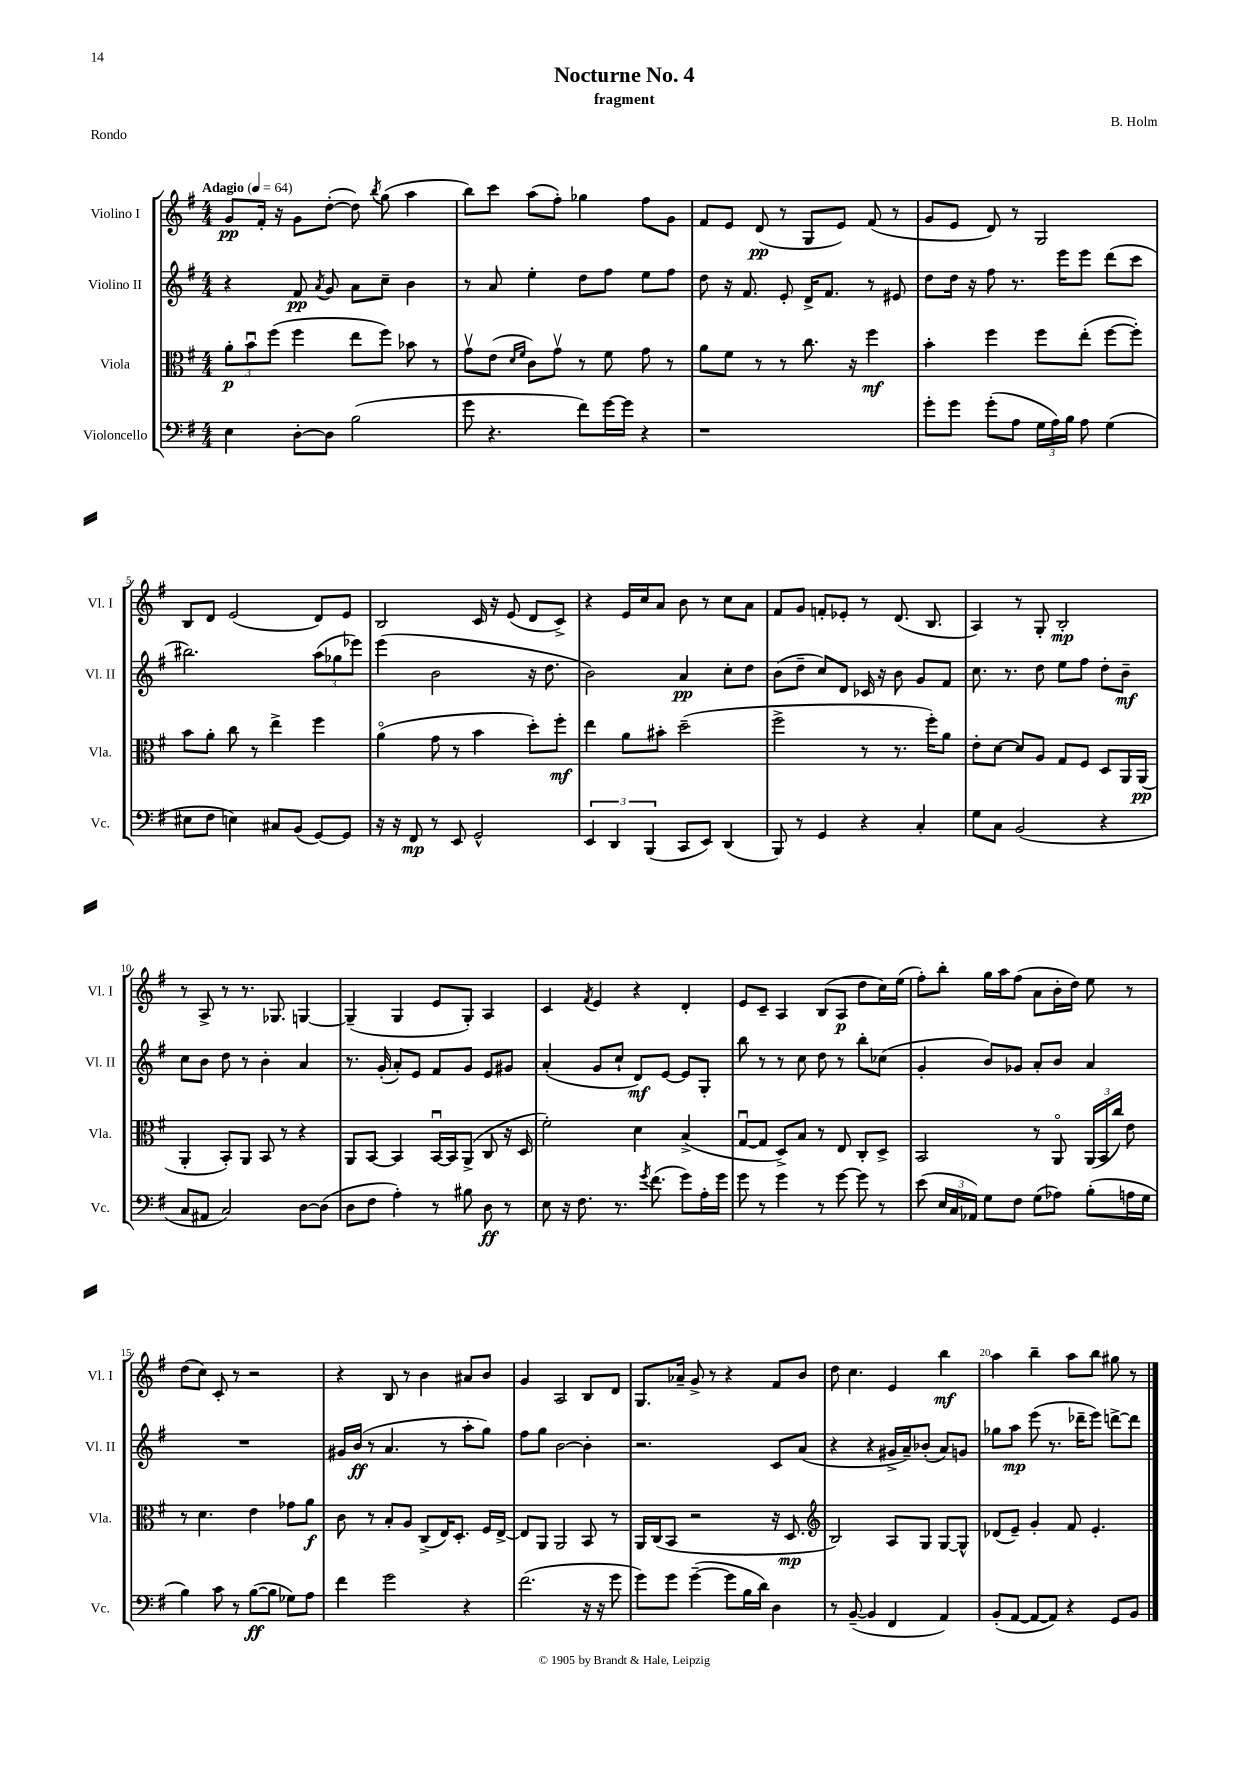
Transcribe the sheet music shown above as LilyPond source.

\header { title = "Nocturne No. 4" composer = "B. Holm" subtitle = "fragment" piece = "Rondo" }
<<
\new StaffGroup <<
\new Staff = "s0" \with { instrumentName = "Violino I" shortInstrumentName = "Vl. I" } {
    \clef treble \key g \major \numericTimeSignature \time 4/4 \tempo "Adagio" 4 = 64
    \autoBeamOff g'8[\pp fis'16]-. r16 g'8[ d''8]~-.( d''8) \acciaccatura { b''8 } g''8( a''4 |
    b''8[) c'''8] a''8[( fis''8]-.) ges''4 fis''8[ g'8] |
    fis'8[ e'8] d'8\pp( r8 g8[ e'8]) fis'8( r8 |
    g'8[ e'8] d'8) r8 g2 |
    b8[ d'8] e'2( d'8[) e'8] |
    b2 c'16 r16 e'8( d'8[ c'8]->) |
    r4 e'16[ c''16 a'8] b'8 r8 c''8[ a'8] |
    fis'8[ g'8] f'8[-. ees'8]-. r8 d'8.( b8. |
    a4) r8 g8-. b2-.\mp |
    r8 a8-> r8 r8. ges8. g4~ |
    g4--( g4 e'8[ g8]-.) a4 |
    c'4 \acciaccatura { fis'8 } e'4 r4 d'4-. |
    e'8[ c'8]-- a4 b8[( a8]\p d''8[ c''16) e''16]( |
    fis''8[-.) b''8]-. g''16[ a''16 fis''8]( a'8[ b'16-. d''16]) e''8 r8 |
    d''8[( c''8]) c'8-. r8 r2 |
    r4 b8 r8 b'4 ais'8[ b'8] |
    g'4 a2 b8[ d'8] |
    g8.[ aes'16]-- g'8-> r8 r4 fis'8[ b'8] |
    d''8 c''4. e'4 b''4\mf |
    a''4 b''4-- a''8[ b''8] gis''8 r8 \bar "|." |
}
\new Staff = "s1" \with { instrumentName = "Violino II" shortInstrumentName = "Vl. II" } {
    \clef treble \key g \major \numericTimeSignature \time 4/4
    \autoBeamOff r4 fis'8\pp \acciaccatura { a'8 } g'8 a'8[ c''8]-- b'4 |
    r8 a'8 e''4-. d''8[ fis''8] e''8[ fis''8] |
    d''8 r16 fis'8. e'8-. d'16[-> fis'8.] r8 eis'8 |
    d''8[ d''16] r16 fis''8 r8. e'''16[ e'''8] d'''8[( c'''8] |
    bis''2.) \tuplet 3/2 { a''8[( ges''8 ees'''8]) } |
    e'''4( b'2 r16 d''8. |
    b'2) a'4\pp c''8[-. d''8] |
    b'8[( d''8]-- c''8[) d'8] ces'16 r16 b'8 g'8[ fis'8] |
    c''8. r8. d''8 e''8[ fis''8] d''8[-. b'8]--\mf |
    c''8[ b'8] d''8 r8 b'4-. a'4 |
    r8. g'16-.( a'8[-.) e'8] fis'8[ g'8] e'8[ gis'8] |
    a'4-.( g'8[ c''8]-! d'8[\mf) e'8]~ e'8[ g8]-. |
    b''8 r8 r8 c''8 d''8 r8 b''8[-. ces''8]( |
    g'4-. b'8[) ges'8] a'8[-. b'8] a'4 |
    R1 |
    gis'16[ b'16]\ff( r8 a'4. r8 a''8[-. g''8]) |
    fis''8[ g''8] b'2~ b'4-. |
    r2. c'8[ a'8]( |
    r4 r4 gis'16[-> a'16--) bes'8]-.( a'8[) g'8] |
    ges''8[ a''8]\mp e'''8( r8. des'''16[-- e'''8]) d'''8[~-> d'''8] \bar "|." |
}
\new Staff = "s2" \with { instrumentName = "Viola" shortInstrumentName = "Vla." } {
    \clef alto \key g \major \numericTimeSignature \time 4/4
    \autoBeamOff \tuplet 3/2 { a'8[-.\p b'8\downbow fis''8]( } fis''4 e''8[ fis''8]) bes'8 r8 |
    g'8[\upbow e'8]( \grace { d'16[ fis'16] } c'8[) g'8]\upbow r8 fis'8 g'8 r8 |
    a'8[ fis'8] r8 r8 c''8. r16 fis''4\mf |
    b'4-. fis''4 fis''8[ e''8]-.( fis''8[~ fis''8]-.) |
    b'8[ a'8]-. c''8 r8 e''4-> fis''4 |
    a'4\flageolet( g'8 r8 b'4 d''8[-.) fis''8]-.\mf |
    e''4 a'8[ bis'8]-. d''2--( |
    fis''2-> r8 r8. fis''16[-.) a'8] |
    e'8[-. d'8]~ d'8[ a8] g8[ fis8] d8[ a,16 a,16]\pp( |
    a,4-. b,8[-.) a,8] b,8 r8 r4 |
    a,8[ b,8]~ b,4 b,16[~\downbow b,16 a,8]->( c8 r16 d16 |
    fis'2-.) d'4 b4->( |
    g8[~\downbow g8] d8[->) b8] r8 e8 c8[-. d8]-> |
    b,2 r8 a,8\flageolet \tuplet 3/2 { a,16[( b,16 c''16]) } e'8 |
    r8 d'4. e'4 ges'8[ a'8]\f |
    c'8 r8 b8[-. a8] c8[->( e16) d8.]-. fis16[ e16]~-> |
    e8[ a,8] a,2 b,8 r8 |
    a,16[ c16( b,8] r2 r16 d8.\mp |
    \clef treble b2) a8[ g8] g8[~ g8]-^ |
    des'8[( e'8]--) g'4-. fis'8 e'4.-. \bar "|." |
}
\new Staff = "s3" \with { instrumentName = "Violoncello" shortInstrumentName = "Vc." } {
    \clef bass \key g \major \numericTimeSignature \time 4/4
    \autoBeamOff e4 d8[~-. d8] b2( |
    g'8 r4. fis'8[) g'16~ g'16] r4 |
    r1 |
    g'8[-. g'8] g'8[-.( a8] \tuplet 3/2 { g16[ a16) b16] } a8 g4( |
    eis8[ fis8] e4) cis8[ b,8]( g,8[~) g,8] |
    r16 r16 fis,8\mp r8 e,8 g,2-^ |
    \tuplet 3/2 { e,4 d,4 b,,4( } c,8[ e,8]) d,4( |
    b,,8) r8 g,4 r4 c4-. |
    g8[ c8] b,2( r4 |
    c8[ ais,8] c2) d8[~ d8]( |
    d8[ fis8] a4-.) r8 bis8 d8\ff r8 |
    e8 r16 fis8. r8. \acciaccatura { g'8 } fis'8.( g'8[) a16-. g'16] |
    g'8 r8 g'4 r8 g'8~ g'8 r8 |
    e'8( \tuplet 3/2 { e16[ c16 aes,16]) } g8[ fis8] g8[( aes8]) b8[-.( a16 g16] |
    b4) c'8 r8 b8[~\ff( b8] ges8[) a8] |
    fis'4 g'2 r4 |
    fis'2.( r16 r16 g'8 |
    g'8[) g'8] g'4~--( g'8[ b16 d'16]) d4 |
    r8 b,8~--( b,4 fis,4 a,4) |
    b,8[-.( a,8]~ a,8[~ a,8]) r4 g,8[ b,8] \bar "|." |
}
>>
>>
\layout { \context { \Score \override BarNumber.break-visibility = ##(#f #t #t) barNumberVisibility = #(every-nth-bar-number-visible 5) } }
